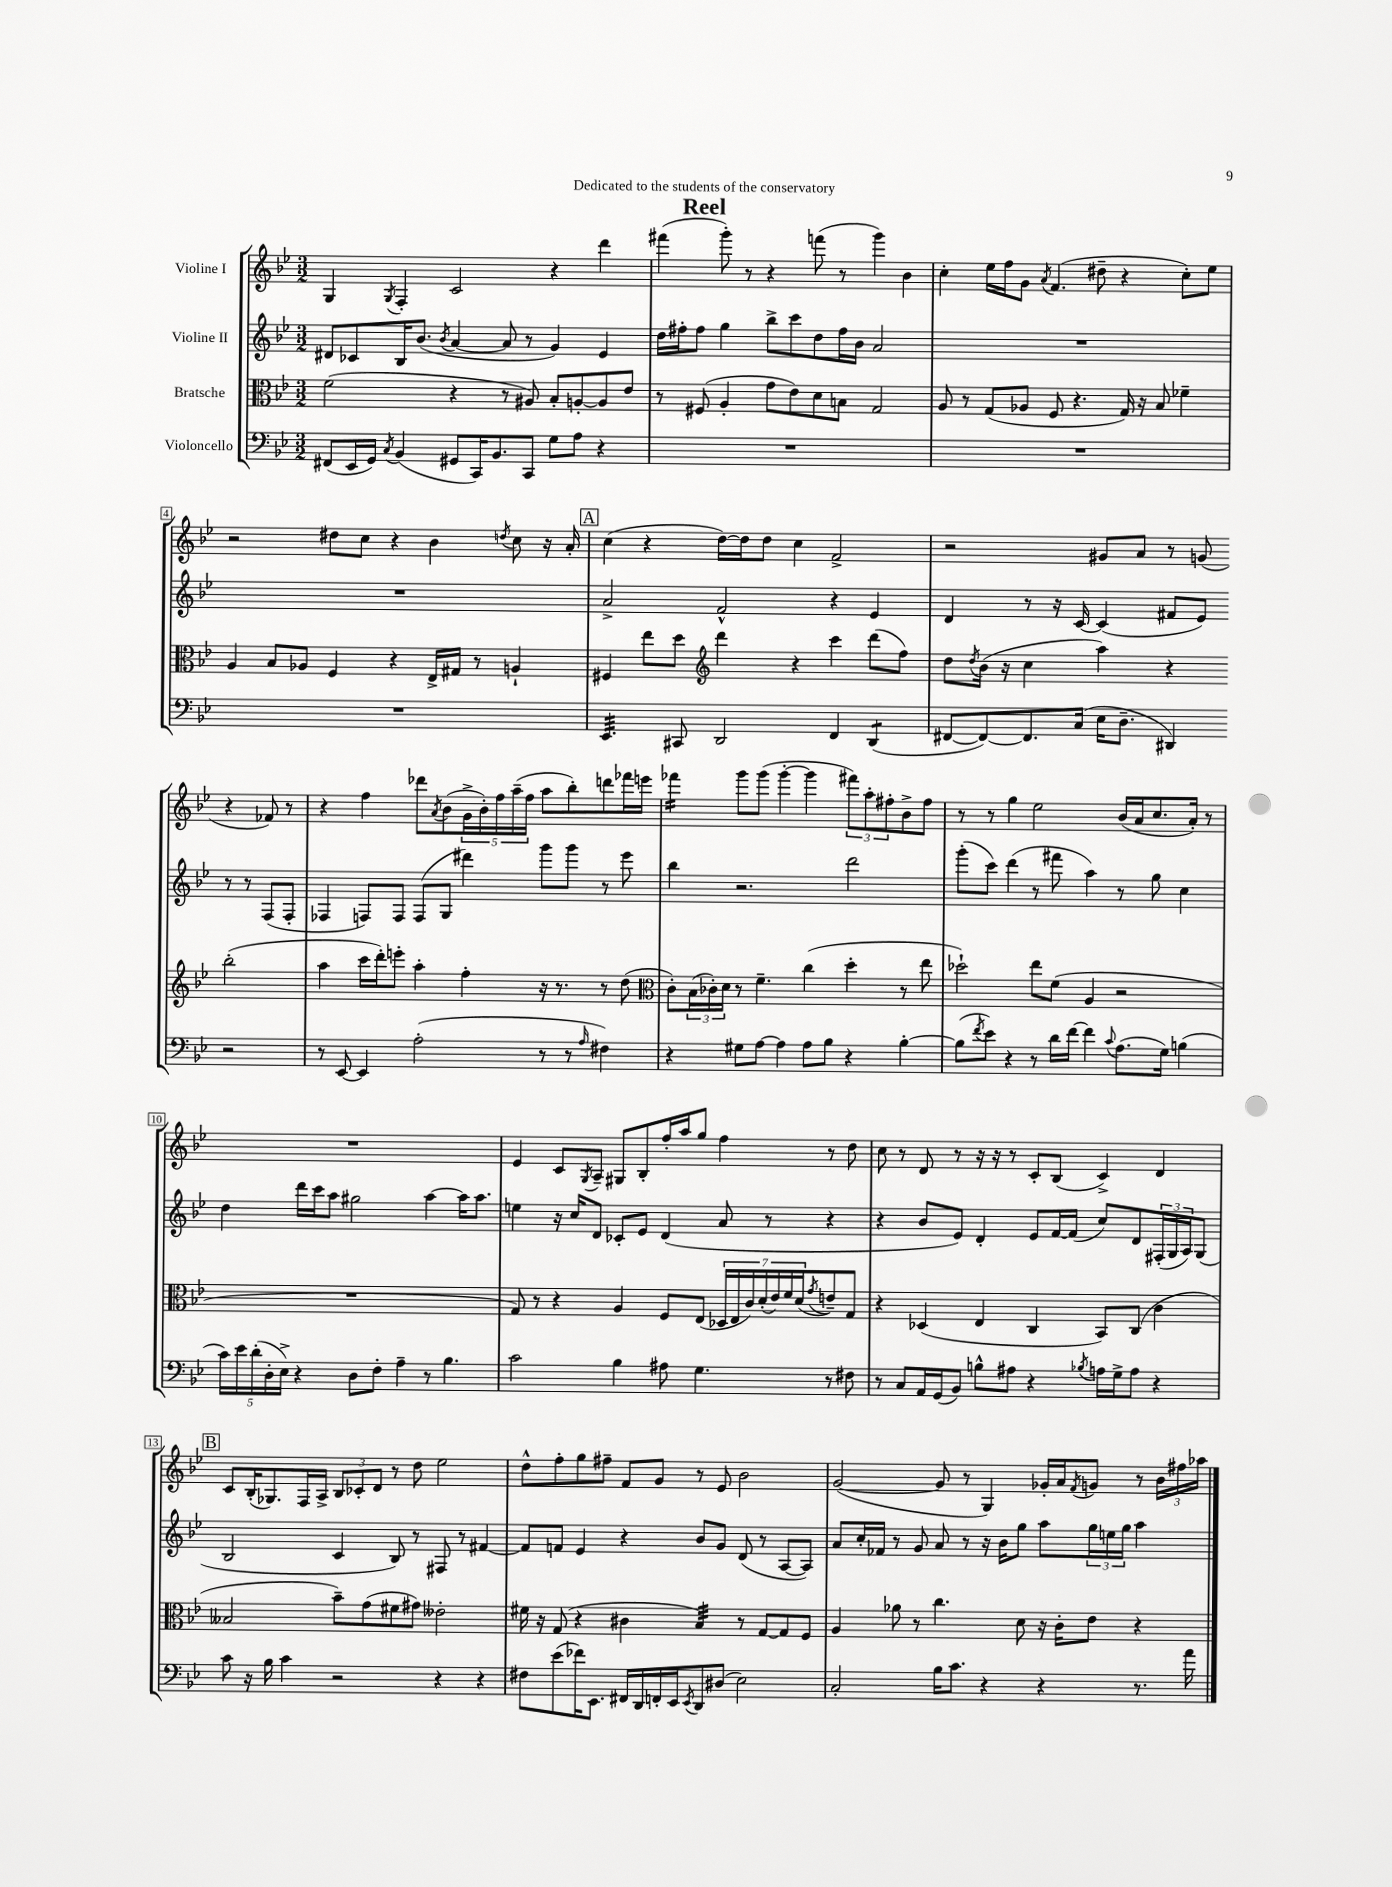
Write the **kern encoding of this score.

**kern	**kern	**kern	**kern
*staff4	*staff3	*staff2	*staff1
*clefF4	*clefC3	*clefG2	*clefG2
*k[b-e-]	*k[b-e-]	*k[b-e-]	*k[b-e-]
*M3/2	*M3/2	*M3/2	*M3/2
(8FF#	(2f	8d#	4G
16EE-	.	8c-	.
16GG)	.	.	.
8qC	.	.	8qG
(4BB-	.	16B-	4F'
.	.	(8.b-	.
.	.	8qb-	.
8GG#	4r	[4a	2c
16CC)	.	.	.
8.BB-	.	.	.
.	8r	8a]	.
8CC	8A#)	8r	.
8G	8B-'	4g)	4r
8A	[8A'	.	.
4r	8A]	4e-	4ddd
.	8e-	.	.
=	=	=	=
1.r	8r	16dd	(4fff#
.	.	16ff#'	.
.	(8F#	8ff#	.
.	4A'	4gg	8ggg')
.	.	.	8r
.	8g	8bb-^	4r
.	8e-)	8ccc	.
.	8d	8dd	(8fff
.	8B	16ff#	8r
.	.	16b-	.
.	2G	2a	4ggg)
.	.	.	4b-
=	=	=	=
1.r	8A	1.r	4cc'
.	8r	.	.
.	(8G	.	16ee-
.	.	.	16ff
.	8A-	.	8g
.	.	.	8qa
.	8F	.	(4.f
.	4.r	.	.
.	.	.	8dd#~
.	16G)	.	4r
.	16r	.	.
.	8B-	.	.
.	4f-~	.	8cc')
.	.	.	8ee-
=	=	=	=
1.r	4A	1.r	2r
.	8B-	.	.
.	8A-	.	.
.	4F	.	8dd#
.	.	.	8cc
.	4r	.	4r
.	16E-^	.	4b-
.	16G#	.	.
.	8r	.	.
.	.	.	8qdd
.	4A`	.	8cc
.	.	.	16r
.	.	.	16a'
=	=	=	=
4.EE-	4F#	2a^	(4cc
.	8ee-	.	4r
8CC#	8dd	.	.
*	*clefG2	*	*
2DD	4ddd	2f^^	[16dd)
.	.	.	16dd]
.	.	.	8dd
.	4r	.	4cc
4FF	4ccc	4r	2f^
(4DD	(8ddd	4e-	.
.	8ff)	.	.
=	=	=	=
[8FF#	8dd	4d	2r
.	8qdd	.	.
8FF#_)	(16b-	.	.
.	16r	.	.
8.FF#]	4cc	8r	.
.	.	16r	.
(16C	.	[16c	.
16E-	4aa)	(4c]	8g#
8.D~	.	.	.
.	.	.	8a
4DD#)	4r	8f#	8r
.	.	8e-)	(8g
2r	(2bb-'	8r	4r
.	.	8r	.
.	.	(8F	8f-)
.	.	8F'	8r
=	=	=	=
8r	4aa	4F-	4r
[8EE-	.	.	.
4EE-]	16ccc	8F)	4ff
.	16ddd')	.	.
.	8eee'	8F	.
(2A'	4aa'	(8F	8ddd-
.	.	.	8qa
.	.	8G	(8b-
.	4ff'	4ddd#)	20g^
.	.	.	20b-')
.	.	.	20ff
.	.	.	(20aa~
.	.	.	20ff
8r	16r	8ggg	8aa
.	8.r	.	.
8r	.	8ggg	8bb-')
16qqA	.	.	.
4F#)	8r	8r	8ddd
.	(8dd	8eee-	16fff-
.	.	.	16eee
=	=	=	=
*	*clefC3	*	*
4r	8c')	4bb-	4fff-
.	(24B-	.	.
.	24c-')	.	.
.	24d	.	.
8G#	8r	2.r	8ggg
[8A	4.f~	.	(8ggg
4A]	.	.	[4ggg'
8A	(4cc	.	4ggg]
8B-	.	.	.
4r	4dd'	2ddd	12fff#)
.	.	.	12aa'
.	.	.	12ff#'
[4B-'	8r	.	8b-^
.	8ee-	.	8ff#
=	=	=	=
(8B-]	2dd-`)	(8ggg'	8r
8qf	.	.	.
8e-)	.	8ccc)	8r
4r	.	(4ddd	4gg
8r	8ee-	8r	2ee-
16d	(8f	8fff#	.
[16f	.	.	.
4f]	4A	4aa)	.
8qqc	.	.	.
(8.A	2r	8r	(16b-
.	.	.	16a
.	.	8gg	8.cc
16G)	.	.	.
(4B	.	4cc	.
.	.	.	16a')
.	.	.	8r
=	=	=	=
20c)	1.r	4dd	1.r
20e-	.	.	.
(20d'	.	.	.
20D'	.	.	.
20E-^)	.	.	.
4r	.	16ddd	.
.	.	16ccc	.
.	.	8aa	.
8D	.	2gg#	.
8F'	.	.	.
4A~	.	.	.
8r	.	[4aa	.
4.B-	.	.	.
.	.	16aa]	.
.	.	8.aa	.
=	=	=	=
2c	8G)	4ee	4e-
.	8r	.	.
.	4r	16r	8c
.	.	16cc	.
.	.	.	8qG
.	.	8d	8A~
4B-	4A	8c-'	8G#
.	.	8e-	8B-'
8A#	8F	(4d	16ff'
.	.	.	16aa
4.G	(8E-	.	8gg
.	28D-	8a	4ff
.	28E-	.	.
.	28c)	.	.
.	(28d'	.	.
.	.	8r	.
.	28e-)	.	.
.	28f	.	.
.	(28d	.	.
.	8qg	.	.
8r	8e~)	4r	8r
8F#	8G	.	8dd
=	=	=	=
8r	4r	4r	8cc
8C	.	.	8r
16AA	(4D-	8b-	8d
(16GG	.	.	.
8BB-)	.	8e-)	8r
8B^^	4E-	4d'	16r
.	.	.	16r
8A#	.	.	8r
4r	4C	8e-	8c'
.	.	[16f	(8B-
.	.	(16f]	.
8qB-	.	.	.
16A	8BB-)	8cc)	4c^)
16G^	.	.	.
8A	(8C	8d	.
4r	4c	(24F#'	4d
.	.	24G	.
.	.	24A)	.
.	.	(8G	.
=	=	=	=
8c	2B--	2B-	8c
16r	.	.	(16B-'
16B-	.	.	8.G-)
4c	.	.	.
.	.	.	16F
.	.	.	16A^
2r	8b-~)	4c	12B-
.	.	.	12c-'
.	(8g	.	.
.	.	.	12d
.	8f#	8B-)	8r
.	8g#)	8r	8dd
4r	2e--'	8F#	2ee-
.	.	8r	.
4r	.	[4f#	.
=	=	=	=
8F#	16f#	8f#]	8dd^^
.	16r	.	.
(8e-	(8G	8f	8ff'
16f-)	4r	4e-	8gg
8.EE-	.	.	.
.	.	.	8ff#~
16FF#	4c#	4r	8f
16DD	.	.	.
16FF'	.	.	8g
16EE-	.	.	.
8qEE-	.	.	.
8DD	4B-)	8b-	8r
(8D#	.	8g	8e-
2E-)	8r	(8d	2b-
.	[8G	8r	.
.	8G]	[8A	.
.	8F	8A])	.
=	=	=	=
2C'	4A	8a	([2g
.	.	16cc'	.
.	.	16f-	.
.	8a-	8r	.
.	8r	8g	.
16B-	4.cc	8a	8g]
8.c	.	.	.
.	.	8r	8r
4r	.	16r	4G)
.	.	16b-	.
.	8d	8gg	.
4r	16r	8aa	16g-'
.	16c'	.	16a
.	.	.	8qf
.	8e-	24gg	8g
.	.	24ee	.
.	.	24gg	.
8.r	4r	4aa	8r
.	.	.	24b-
.	.	.	24ff#
16a	.	.	.
.	.	.	24aa-
==	==	==	==
*-	*-	*-	*-
